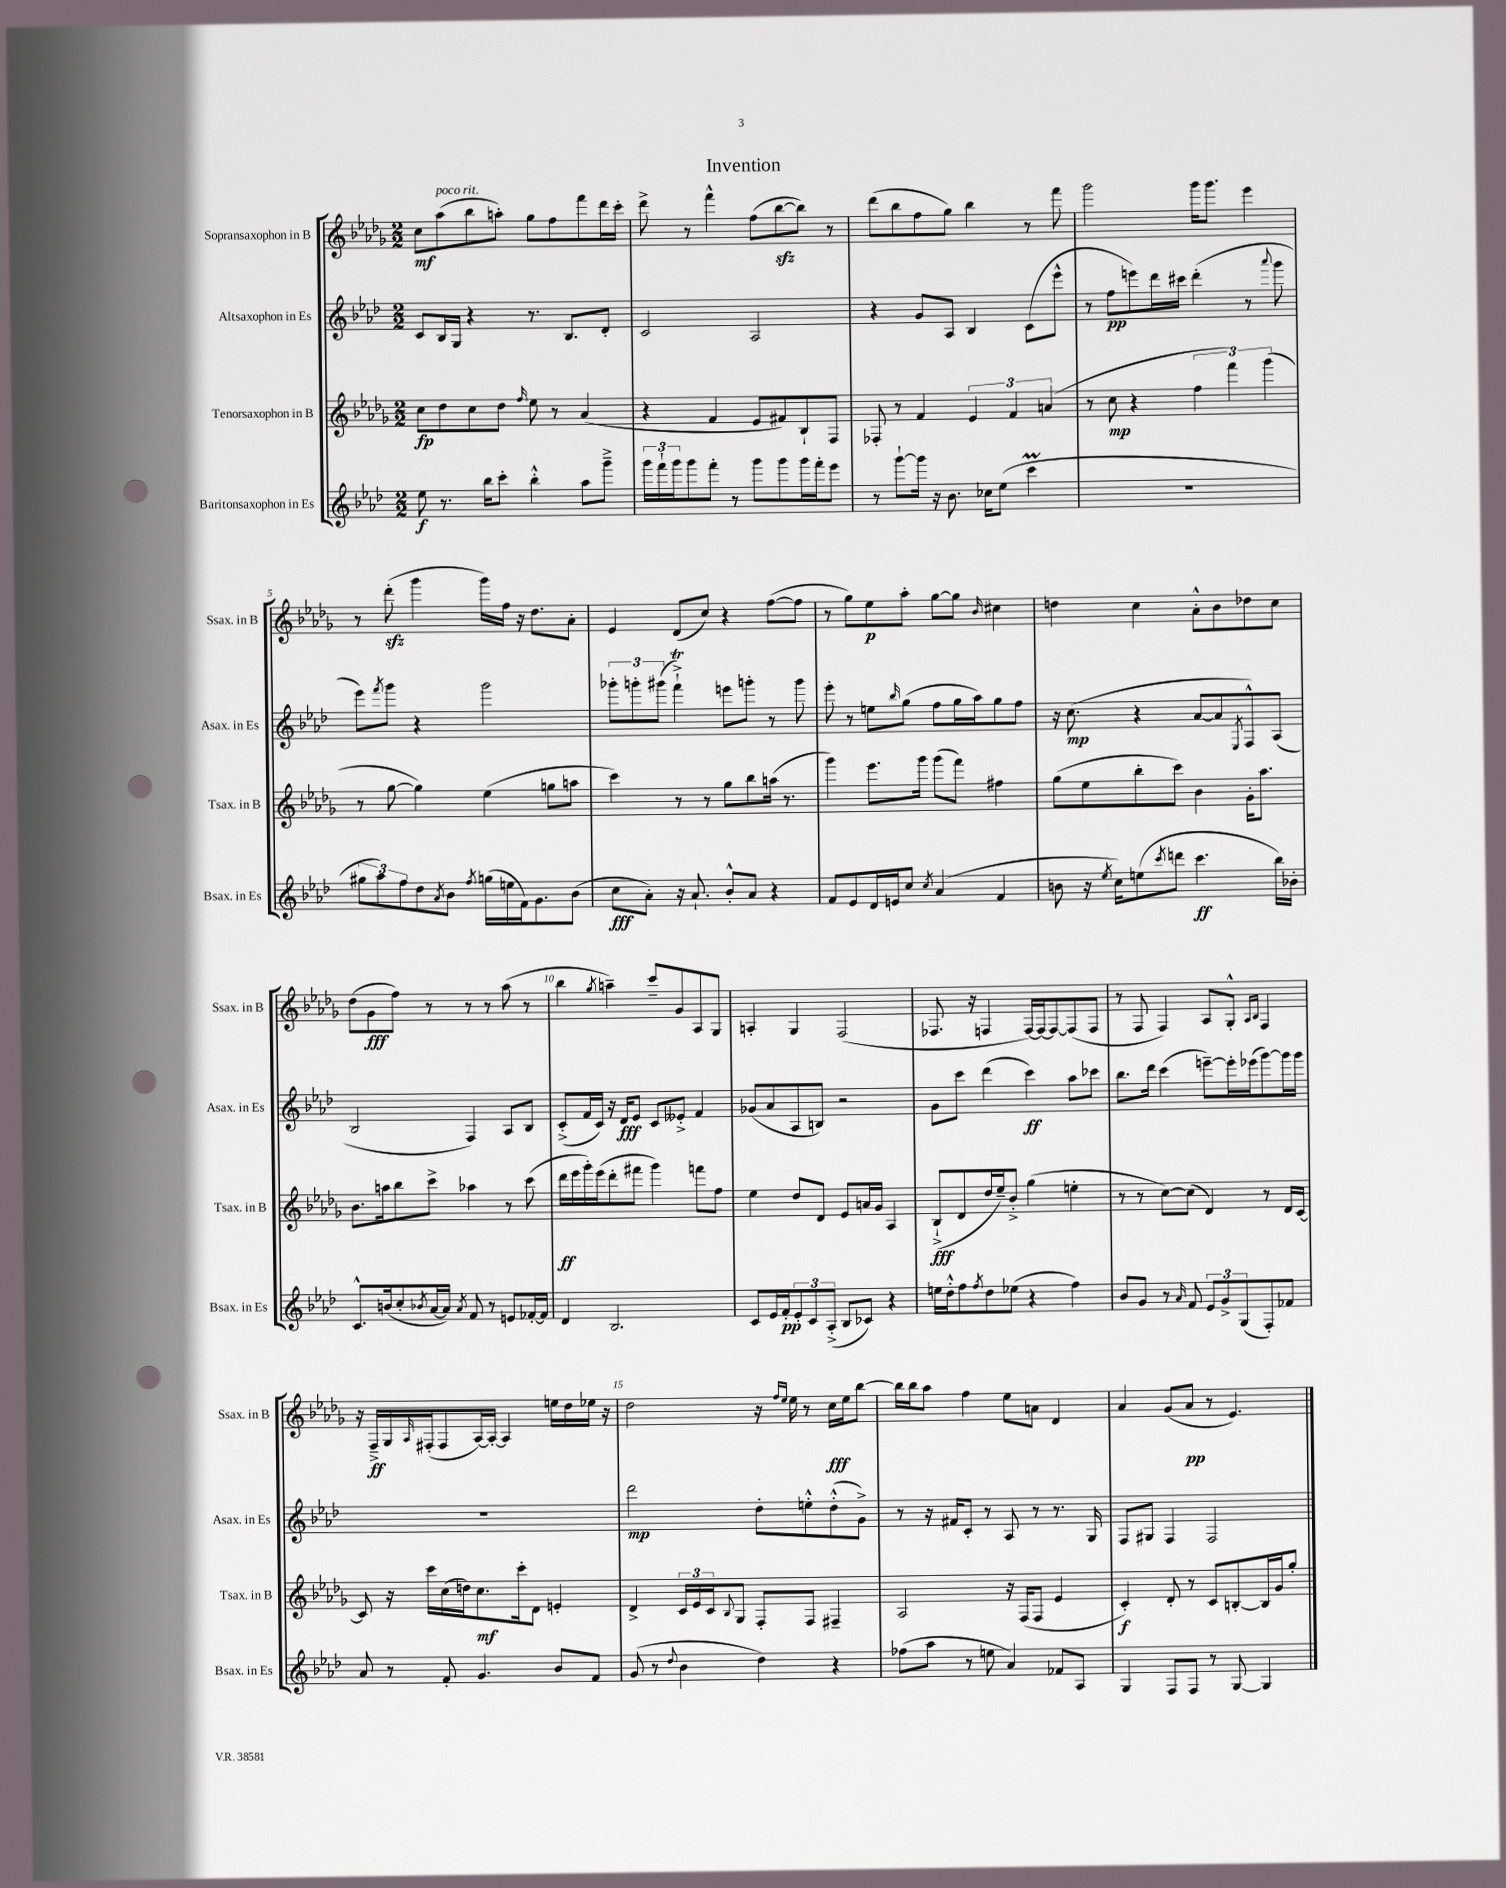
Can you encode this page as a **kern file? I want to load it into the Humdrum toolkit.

**kern	**kern	**kern	**kern
*staff4	*staff3	*staff2	*staff1
*clefG2	*clefG2	*clefG2	*clefG2
*k[b-e-a-d-]	*k[b-e-a-d-g-]	*k[b-e-a-d-]	*k[b-e-a-d-g-]
*M2/2	*M2/2	*M2/2	*M2/2
8ee-\	8cc\L	8c/L	8cc\L
8.r	8dd-\	16B-/L	(8aa-\
.	.	16G/JJ	.
.	8cc\	4r	8bb-\
16bb-\LK	.	.	.
8ccc'\J	8dd-\J	.	8aa'\J)
.	16qqff/	.	.
4bb-'^^\	8ee-\	8.r	8gg-\L
.	8r	.	8ff\
.	.	8.B-/L	.
8aa-\L	(4a-/	.	8fff\
8ggg~^\J	.	8d-'/J	16ddd-\L
.	.	.	16ccc'\JJ
=	=	=	=
24ggg\LL	4r	2c/	8ddd-^\
24fff`\	.	.	.
24ggg\J	.	.	.
8ggg\	.	.	8r
8fff'\J	4f/	.	4fff^^\
8r	.	.	.
8ggg\L	8e-/L	2A-/	(8ff\L
8ggg\	8f#/)	.	[8bb-\
16ggg\L	8B-`/	.	8bb-\]J)
16fff'\J	.	.	.
8eee-\J	8F/J	.	8r
=	=	=	=
8r	8F-'/	4r	(8ddd-\L
[8ggg`\L	8r	.	8bb-\
16ggg\]Jk	4f/	8g/L	8ff\
16r	.	.	.
8.b-\	.	8A-/J	8gg-\J)
.	6e-/	4B-/	4bb-\
16cc-\LK	.	.	.
(8ee-\J	.	.	.
.	6f/	.	.
4ccc\	.	(8c\L	8r
.	(6a/	.	.
.	.	8eee-^^\J	8fff\
=	=	=	=
1r	8r	8r	2ggg-\
.	8cc\	8ff\L	.
.	4r	8eee\)	.
.	.	16ddd-\L	.
.	.	16ccc#\JJ	.
.	6ff\	(4ddd-'\	16ggg-\LK
.	.	.	8.ggg-\J
.	6fff\)	.	.
.	.	8r	4eee-\
.	(6ggg-\	.	.
.	.	8qqaaa-/	.
.	.	8ggg\	.
=	=	=	=
12gg#\L	8r	8eee-\L)	8r
12aa-\)	.	.	.
.	.	8qfff/	.
.	[8gg-\	8ggg\J	(8ddd-'\
12ff\	.	.	.
8dd-\	4gg-\])	4r	4ggg-\
8qa-/	.	.	.
8b-\J	.	.	.
8qff/	.	.	.
(16gg\LL	(4ee-\	2ggg\	16ggg-\LL)
16ee\	.	.	16ff\JJ
16f\J)	.	.	16r
8.g\	.	.	8.dd-\L
.	8gg\L	.	.
(8b-\J	8aa\J	.	8a-'\J
=	=	=	=
8cc\L	4ccc\)	12ggg-'\L	4e-/
.	.	12ggg'\	.
8a-'\J)	.	.	.
.	.	(12ggg#\J	.
16r	8r	4fff`^\)	(8d-/L
8.a-`/	.	.	.
.	8r	.	8cc/J)
8b-'^^/L	8gg-\L	8eee\L	4r
8a-/J	8bb-\	8ggg'\J	.
4r	(16aa\Jk	8r	([8ff\L
.	8.r	.	.
.	.	8ggg\	8ff\]J
=	=	=	=
8f/L	4ggg-\)	8eee-'\	8r
8e-/	.	8r	8gg-\L)
16d-/L	8.eee-\L	8ee\L	8ee-\
16e/J	.	.	.
.	.	16qqbb-/	.
8cc/J	.	(8gg\J	8aa-'\J
.	16ggg-\Jk	.	.
8qcc/	.	.	.
(4a-/	(8ggg-\L	8ff\L	[8gg-\L
.	8fff\J)	16gg\L	8gg-\]J
.	.	16aa-\J)	.
.	.	.	16qqb-/
4f/	4ff#\	8gg\	4cc#\
.	.	8ff\J	.
=	=	=	=
8b\	(8gg-\L	16r	4dd\
.	.	(8.cc\	.
16r	8ee-\	.	.
8qee-/	.	.	.
16cc\LK)	.	.	.
(8ee\	8bb-'\	4r	4cc\
8qccc/	.	.	.
8ddd\J	8ccc\J)	.	.
4.ccc\	4b-\	[8a-/L	8a-'^^\L
.	.	8a-/]	8b-\
.	.	8qE-/	.
.	16g-'\LK	8F^^/)	8dd-\
.	8.aa-\J	.	.
16bb-\LL)	.	(8A-/J	8cc\J
16b-'\JJ	.	.	.
=	=	=	=
8.c^^/L	8.b-\L	2B-/	(8dd-\L
.	.	.	8g-\
(16b/k	16aa\k	.	.
8cc'/	8bb-\	.	8ff\J)
8qb-/	.	.	.
[16a-/L	8ccc^\J	.	8r
16a-/]JJ)	.	.	.
8qa-/	.	.	.
8f/	4aa-\	4F/)	8r
8r	.	.	8r
8e/L	8r	8A-/L	(8aa-\
[16f-'/L	(8ccc\	8B-/J	8r
16f-/]JJ	.	.	.
=	=	=	=
4d-/	16ddd-\LL	(8c'^/L	4bb-\
.	16eee-\	.	.
.	16ggg-'\)	16f/L	.
.	(16eee-\J	16c/JJ)	.
.	.	.	8qgg-/
2.B-/	8ddd-'\	16r	4aa~\)
.	.	16d-/LK	.
.	8fff#\J	8e-/J	.
.	4ggg-\)	8c/L	8ccc~/L
.	.	8e--'^/J	8g-/
.	8fff\L	4f/	8A-/
.	8ff\J	.	8G-/J
=	=	=	=
8c/L	4ee-\	(8g-/L	4A'/
16e-/L	.	8a-/	.
16f'/J	.	.	.
12e-'/	8dd-/L	8A-/	4G-/
12c/	.	.	.
.	8d-/J	8B/J)	.
(12A-'^/J	.	.	.
8B-/L	8e-/L	2r	(2F/
8c-/J)	16a/L	.	.
.	16g-/JJ	.	.
4r	4A-/	.	.
=	=	=	=
16ee\LL	(8B-`^/L	8g\L	8.F-/
16dd-'^^\J	.	.	.
8ff\	8d-/	8ccc\J	.
.	.	.	16r
8qff/	.	.	.
8dd-\	16dd-/L	(4ddd-\	4F/
.	16ee-~/J)	.	.
(8ee-\J	8b-'^/J	.	.
4r	(4gg-\	4ccc\)	[16F/LL)
.	.	.	16F/_J
.	.	.	8F/_
4ff\)	4ee'\	8aa-\L	(8F/]
.	.	8ccc-\J	8F/J
=	=	=	=
8b-/L	8r	8.bb-\L	8r
8g/J	8r	.	8F/
.	.	16ddd-\Jk	.
8r	[8cc\L)	(4ccc\	4F/)
16qqa-/	.	.	.
8f/	(8cc\]J	.	.
12e-/L	4d-/)	[8eee~\L)	8A-/L
12g^/	.	.	.
.	.	16eee'\]L	8G-'^^/J
(12G/	.	.	.
.	.	(16eee-\J	.
.	.	.	16qqA-/LL
.	.	.	16qqB-/JJ
8F'/)	8r	[8ggg\)	4F/
8f-/J	16d-/LL	16ggg\]L	.
.	[16c/JJ	16ggg\JJ	.
=	=	=	=
8a-/	8c/]	1r	16r
.	.	.	16F~^/LL
8r	16r	.	16G-/
.	.	.	16qqA-/
.	16ccc\LL	.	(16F#'/J
8f'/	(16cc\	.	8F#/
.	16dd\J)	.	.
4.g/	8.cc\	.	[16A-/L)
.	.	.	16A-'/_JJ
.	.	.	4A-/]
.	16ccc'\k	.	.
.	8d-\J	.	.
8b-/L	4e'/	.	16ee\LL
.	.	.	16dd-\
8f/J	.	.	16ee-\JJ
.	.	.	16r
=	=	=	=
(8g/	4d-^/	2ddd-\	2dd-\
8r	.	.	.
8qqdd-/	.	.	.
4b-\	24c/LL	.	.
.	24e-/	.	.
.	24c/J	.	.
.	8qqB-/	.	.
.	8G-/J	.	.
4dd-\)	8F'/L	8dd-'\L	16r
.	.	.	16qqff/LL
.	.	.	16qqee-/JJ
.	.	.	16ee-\
.	8F/J	8ee'^^\	8r
4r	4F#~/	(8dd-'^^\	16cc\LL
.	.	.	16ee-\J
.	.	8g^\J)	[8bb-\J
=	=	=	=
(8ff-\L	2A-/	8r	16bb-\]LL
.	.	.	16bb-\J
8aa-\J	.	16r	8aa-\J
.	.	16f#/LK	.
8r	.	8c'/J	4ff\
8ee\	.	8r	.
4a-/)	16r	8A-/	8ee-\L
.	(16F/LK	.	.
.	8F/J	8r	8a\J
8f-/L	4e-/	8.r	4d-/
8A-/J	.	.	.
.	.	16G/	.
=	=	=	=
4G/	4c'/)	8F/L	4a-/
.	.	8G#/J	.
8F/L	8d-'/	4F/	(8g-/L
8F/J	8r	.	8a-/J
8r	8c/L	2F/	8r
[8G/	[8B'/	.	4.e-/)
4G/]	16B/]L	.	.
.	16g-/J	.	.
.	8gg-'/J	.	.
==	==	==	==
*-	*-	*-	*-
